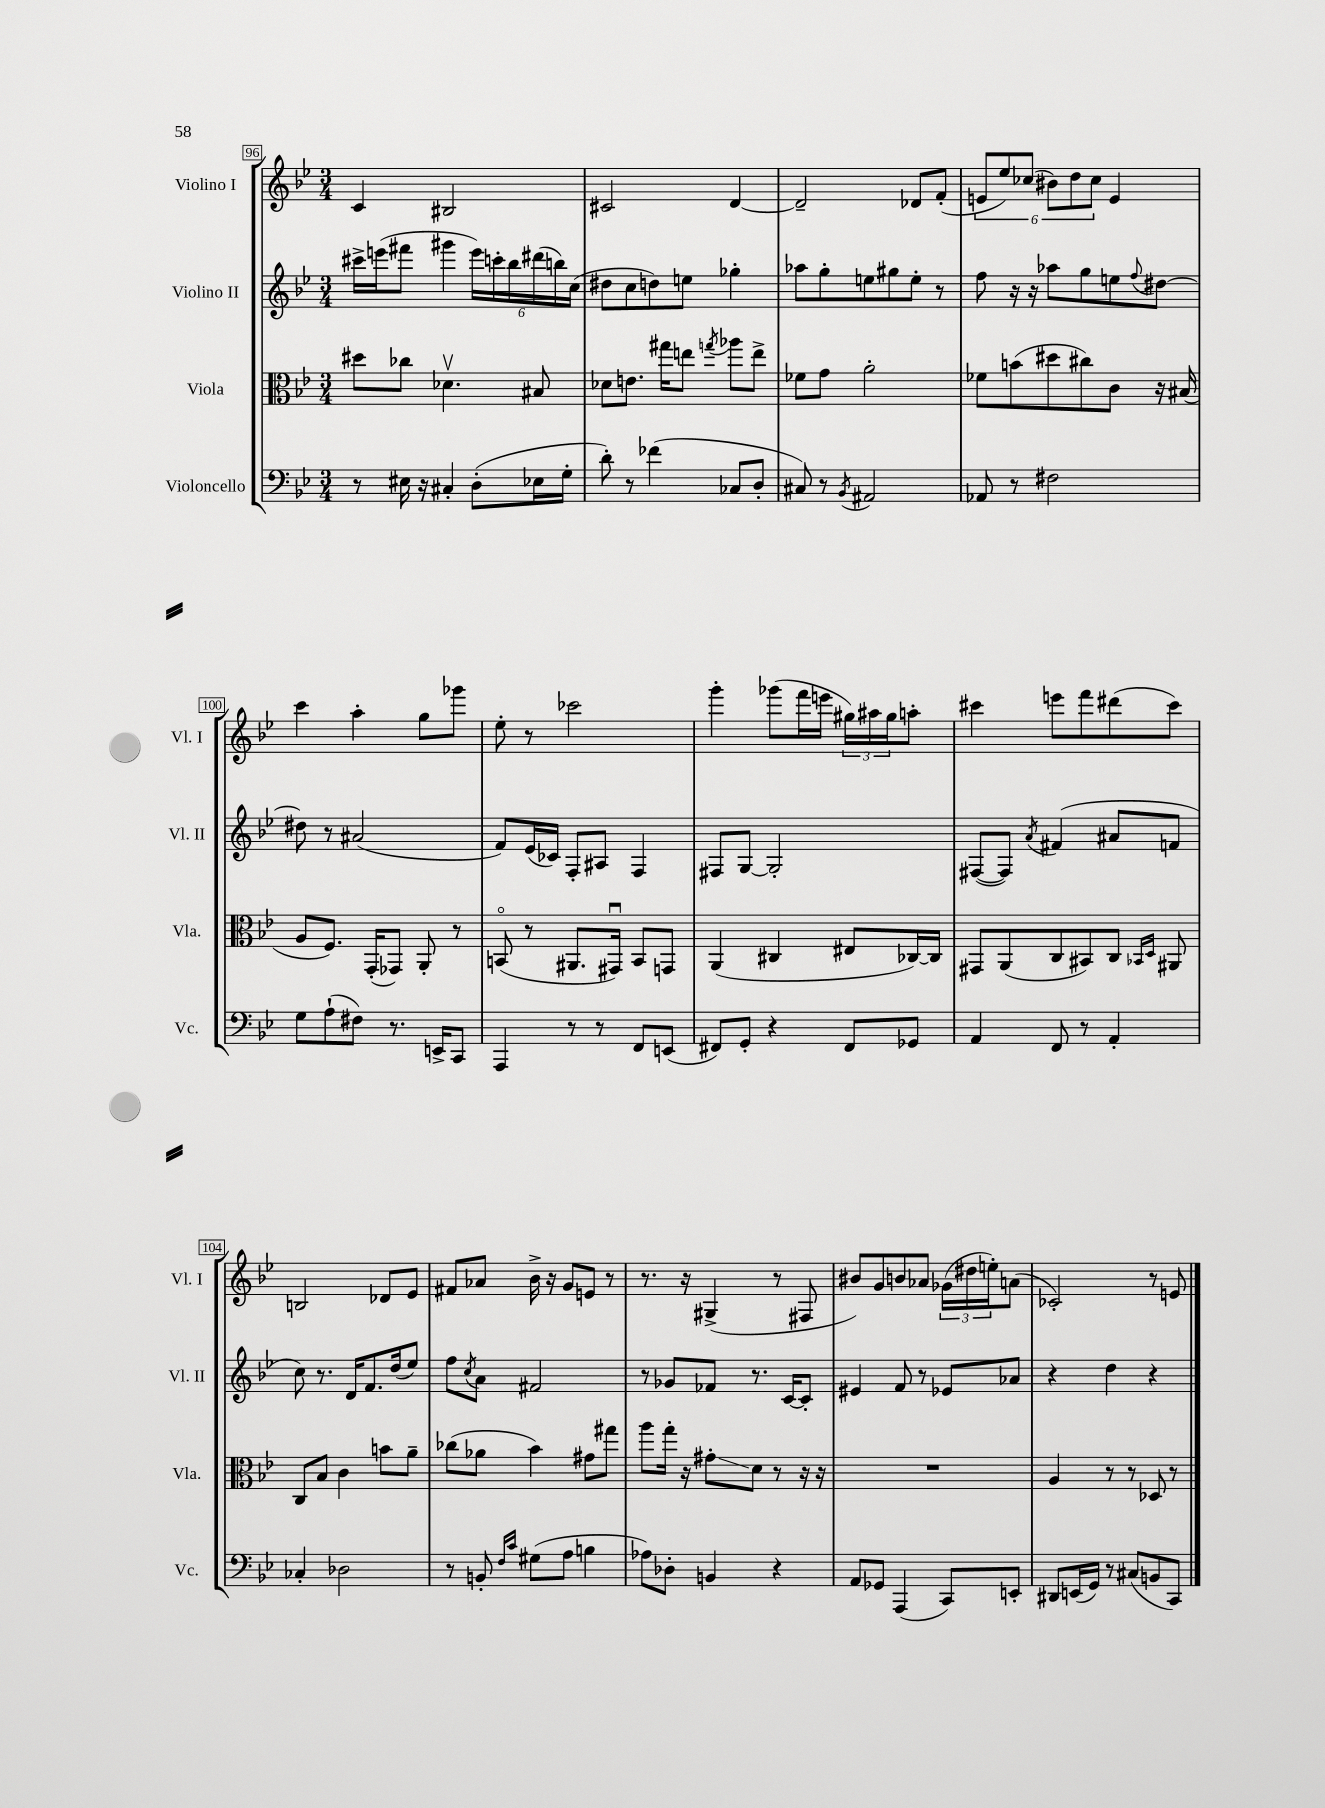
<<
\new StaffGroup <<
\new Staff = "s0" \with { instrumentName = "Violino I" shortInstrumentName = "Vl. I" } {
    \clef treble \key bes \major \numericTimeSignature \time 3/4
    c'4 bis2 |
    cis'2 d'4~ |
    d'2-- des'8 f'8-.( |
    \tuplet 6/4 { e'8 ees''8) ces''8( bis'8) d''8 ces''8 } e'4 |
    c'''4 a''4-. g''8 ges'''8 |
    ees''8-. r8 ces'''2 |
    g'''4-. ges'''8( f'''16 e'''16 \tuplet 3/2 { gis''16) ais''16 gis''16 } a''8-. |
    cis'''4 e'''8 f'''8 dis'''8( cis'''8) |
    b2 des'8 ees'8 |
    fis'8 aes'8 bes'16-> r16 g'8 e'8 r8 |
    r8. r16 gis4->( r8 fis8 |
    bis'8) g'8 b'8 aes'8 \tuplet 3/2 { ges'16( dis''16 e''16-.) } a'8( |
    ces'2-.) r8 e'8 \bar "|." |
}
\new Staff = "s1" \with { instrumentName = "Violino II" shortInstrumentName = "Vl. II" } {
    \clef treble \key bes \major \numericTimeSignature \time 3/4
    cis'''16-> e'''16( fis'''8 gis'''4 \tuplet 6/4 { e'''16) c'''16-. bes''16 dis'''16( b''16) c''16( } |
    dis''8 c''8 d''8) e''8 ges''4-. |
    aes''8 g''8-. e''8 gis''8 e''8-. r8 |
    f''8 r16 r16 aes''8 g''8 e''8 \appoggiatura { f''8 } dis''8~ |
    dis''8 r8 ais'2( |
    f'8) ees'16( ces'16) f8-. ais8 f4 |
    fis8 g8~ g2-. |
    fis8~( fis8) \acciaccatura { a'8 } fis'4( ais'8 f'8 |
    c''8) r8. d'16 f'8. d''16( ees''8) |
    f''8 \acciaccatura { c''8 } a'8 fis'2 |
    r8 ges'8 fes'8 r8. c'16~ c'8-. |
    eis'4 f'8 r8 ees'8 aes'8 |
    r4 d''4 r4 \bar "|." |
}
\new Staff = "s2" \with { instrumentName = "Viola" shortInstrumentName = "Vla." } {
    \clef alto \key bes \major \numericTimeSignature \time 3/4
    dis''8 ces''8 des'4.\upbow bis8 |
    des'8 e'8. gis''16 e''8 \acciaccatura { g''8 } aes''8 e''8-> |
    fes'8 g'8 a'2-. |
    fes'8 b'8( dis''8 cis''8) c'8 r16 bis16( |
    a8 f8.) g,16-.( ges,8) a,8-. r8 |
    b,8\flageolet( r8 ais,8. gis,16\downbow) b,8 g,8 |
    a,4( cis4 eis8 ces16~) ces16 |
    gis,8 a,8( c8 bis,8) c8 \grace { bes,16 d16 } ais,8 |
    c8 bes8 c'4 b'8 a'8-- |
    ces''8( aes'8 bes'4) gis'8 gis''8 |
    a''8 g''16-. r16 gis'8-.\glissando d'8 r8 r16 r16 |
    R2. |
    a4 r8 r8 des8 r8 \bar "|." |
}
\new Staff = "s3" \with { instrumentName = "Violoncello" shortInstrumentName = "Vc." } {
    \clef bass \key bes \major \numericTimeSignature \time 3/4
    r8 eis16 r16 cis4-. d8-.( ees16 g16-. |
    d'8-.) r8 fes'4( ces8 d8-. |
    cis8) r8 \acciaccatura { bes,8 } ais,2 |
    aes,8 r8 fis2 |
    g8 a8-!( fis8) r8. e,16-> c,8 |
    a,,4 r8 r8 f,8 e,8( |
    fis,8) g,8-. r4 fis,8 ges,8 |
    a,4 f,8 r8 a,4-. |
    ces4-. des2 |
    r8 b,8-. \grace { f16 c'16 } gis8( a8 b4 |
    aes8) des8-. b,4 r4 |
    a,8 ges,8 a,,4( c,8) e,8-. |
    dis,8 e,16( g,16) r8 cis8( b,8 c,8) \bar "|." |
}
>>
>>
\layout { \context { \Score currentBarNumber = #96 \override BarNumber.stencil = #(make-stencil-boxer 0.1 0.3 ly:text-interface::print) } }
